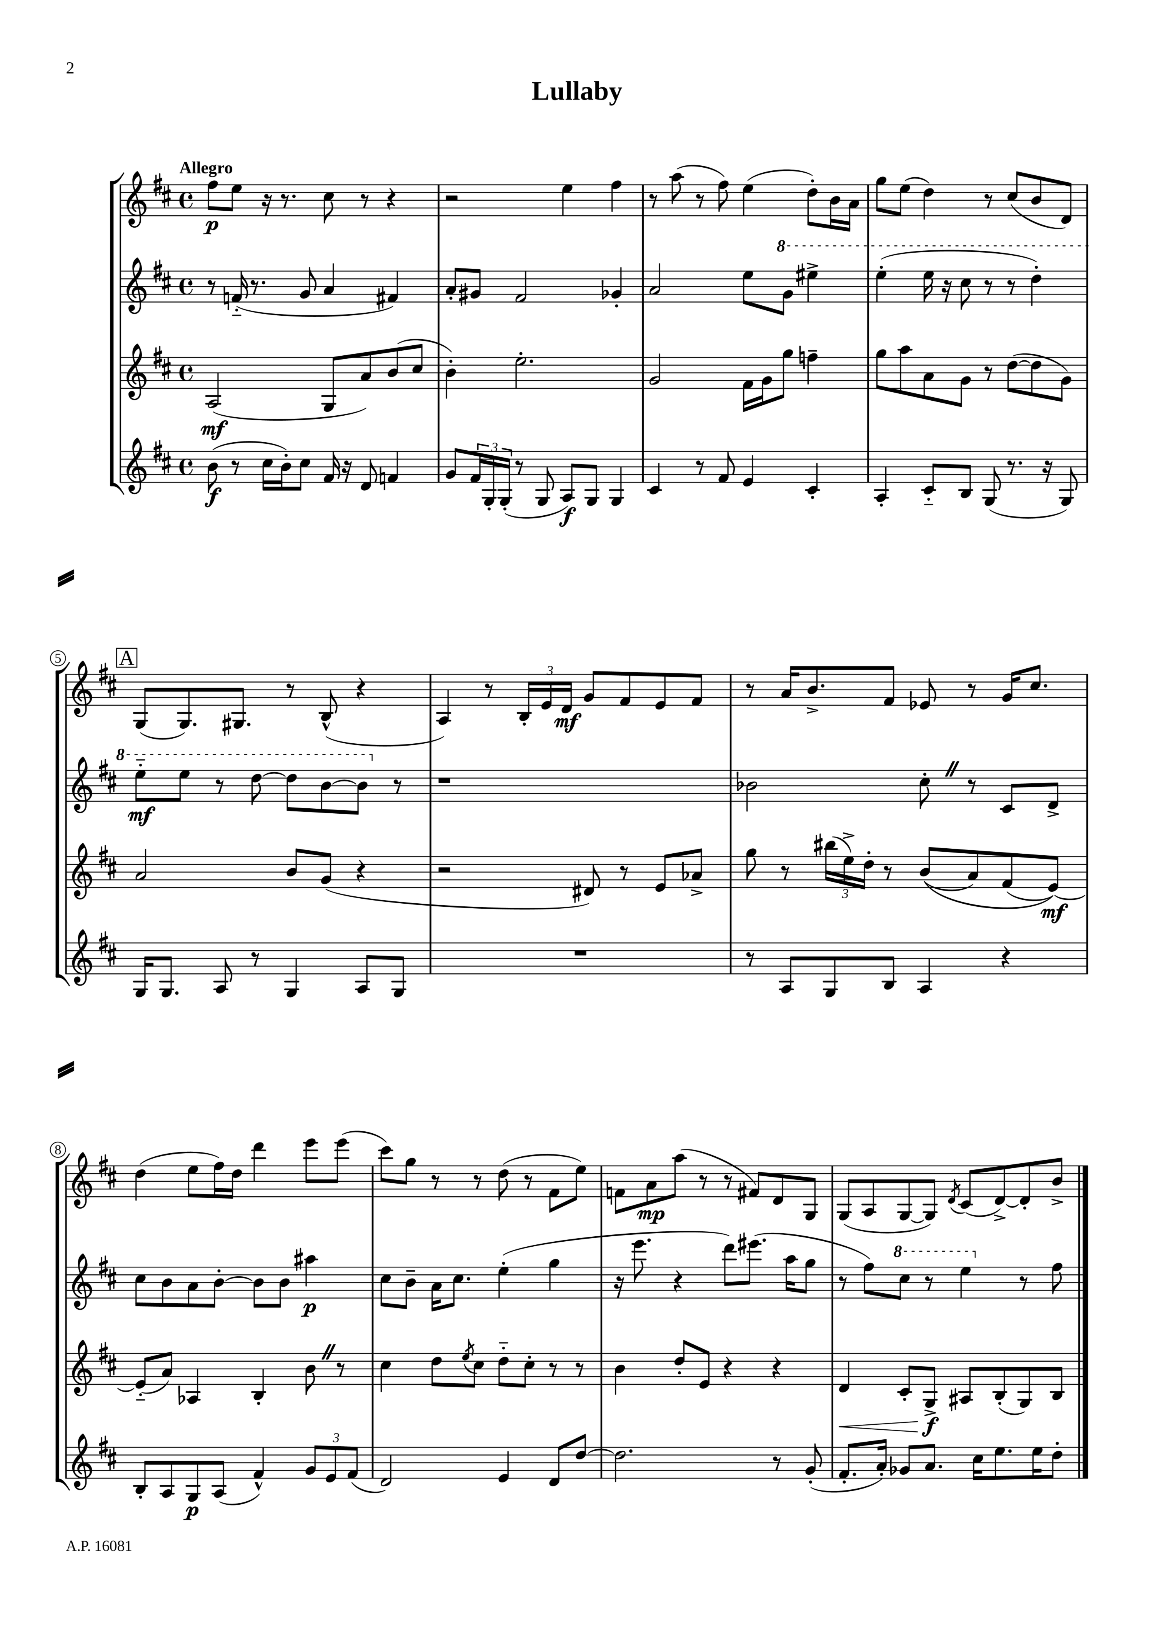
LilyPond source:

\header { title = "Lullaby" }
<<
\new StaffGroup <<
\new Staff = "s0" {
    \clef treble \key d \major \defaultTimeSignature \time 4/4 \tempo "Allegro"
    fis''8\p e''8 r16 r8. cis''8 r8 r4 |
    r2 e''4 fis''4 |
    r8 a''8( r8 fis''8) e''4( d''8-.) b'16 a'16 |
    g''8 e''8( d''4) r8 cis''8( b'8 d'8) |
    \mark \markup { \box "A" } g8( g8.) gis8. r8 b8-^( r4 |
    a4) r8 \tuplet 3/2 { b16-. e'16 d'16\mf } g'8 fis'8 e'8 fis'8 |
    r8 a'16 b'8.-> fis'8 ees'8 r8 g'16 cis''8. |
    d''4( e''8 fis''16) d''16 d'''4 e'''8 e'''8( |
    cis'''8) g''8 r8 r8 d''8( r8 fis'8 e''8) |
    f'8 a'8\mp a''8( r8 r8 fis'8) d'8 g8 |
    g8( a8 g8~ g8) \acciaccatura { d'8 } cis'8( d'8~->) d'8-. b'8-> \bar "|." |
}
\new Staff = "s1" {
    \clef treble \key d \major \defaultTimeSignature \time 4/4
    r8 f'16-_( r8. g'8 a'4 fis'4) |
    a'8-. gis'8 fis'2 ges'4-. |
    a'2 e''8 \ottava #1 g''8 eis'''4-> |
    e'''4-.( e'''16 r16 cis'''8 r8 r8 d'''4-.) |
    \mark \markup { \box "A" } e'''8-_\mf e'''8 r8 d'''8~ d'''8 b''8~ b''8 \ottava #0 r8 |
    r1 |
    bes'2 cis''8-. \once \override BreathingSign.text = \markup { \musicglyph "scripts.caesura.straight" } \breathe r8 cis'8 d'8-> |
    cis''8 b'8 a'8 b'8~-. b'8 b'8 ais''4\p |
    cis''8 b'8-- a'16 cis''8. e''4-.( g''4 |
    r16 e'''8. r4 d'''8) eis'''8.( a''16 g''8 |
    r8 fis''8) \ottava #1 cis'''8 r8 e'''4 \ottava #0 r8 fis''8 \bar "|." |
}
\new Staff = "s2" {
    \clef treble \key d \major \defaultTimeSignature \time 4/4
    a2\mf( g8 a'8) b'8( cis''8 |
    b'4-.) e''2.-. |
    g'2 fis'16 g'16 g''8 f''4-- |
    g''8 a''8 a'8 g'8 r8 d''8~( d''8 g'8) |
    \mark \markup { \box "A" } a'2 b'8 g'8( r4 |
    r2 dis'8) r8 e'8 aes'8-> |
    g''8 r8 \tuplet 3/2 { bis''16( e''16->) d''16-. } r8 b'8(\( a'8) fis'8( e'8~\mf)\) |
    e'8-_( a'8) aes4 b4-. b'8 \once \override BreathingSign.text = \markup { \musicglyph "scripts.caesura.straight" } \breathe r8 |
    cis''4 d''8 \acciaccatura { e''8 } cis''8 d''8-_ cis''8-. r8 r8 |
    b'4 d''8-. e'8 r4 r4 |
    d'4\< cis'8-. g8->\f\! ais8 b8-.( g8) b8 \bar "|." |
}
\new Staff = "s3" {
    \clef treble \key d \major \defaultTimeSignature \time 4/4
    b'8\f( r8 cis''16 b'16-.) cis''8 fis'16 r16 d'8 f'4 |
    g'8 \tuplet 3/2 { fis'16 g16-. g16-.( } r8 g8 a8\f) g8 g4 |
    cis'4 r8 fis'8 e'4 cis'4-. |
    a4-. cis'8-_ b8 g8( r8. r16 g8) |
    \mark \markup { \box "A" } g16 g8. a8 r8 g4 a8 g8 |
    R1 |
    r8 a8 g8 b8 a4 r4 |
    b8-. a8 g8\p a8( fis'4-^) \tuplet 3/2 { g'8 e'8 fis'8( } |
    d'2) e'4 d'8 d''8~ |
    d''2. r8 g'8-.( |
    fis'8.-. a'16-.) ges'8 a'8. cis''16 e''8. e''16 d''8-. \bar "|." |
}
>>
>>
\layout { \context { \Score \override BarNumber.stencil = #(make-stencil-circler 0.1 0.3 ly:text-interface::print) } }
